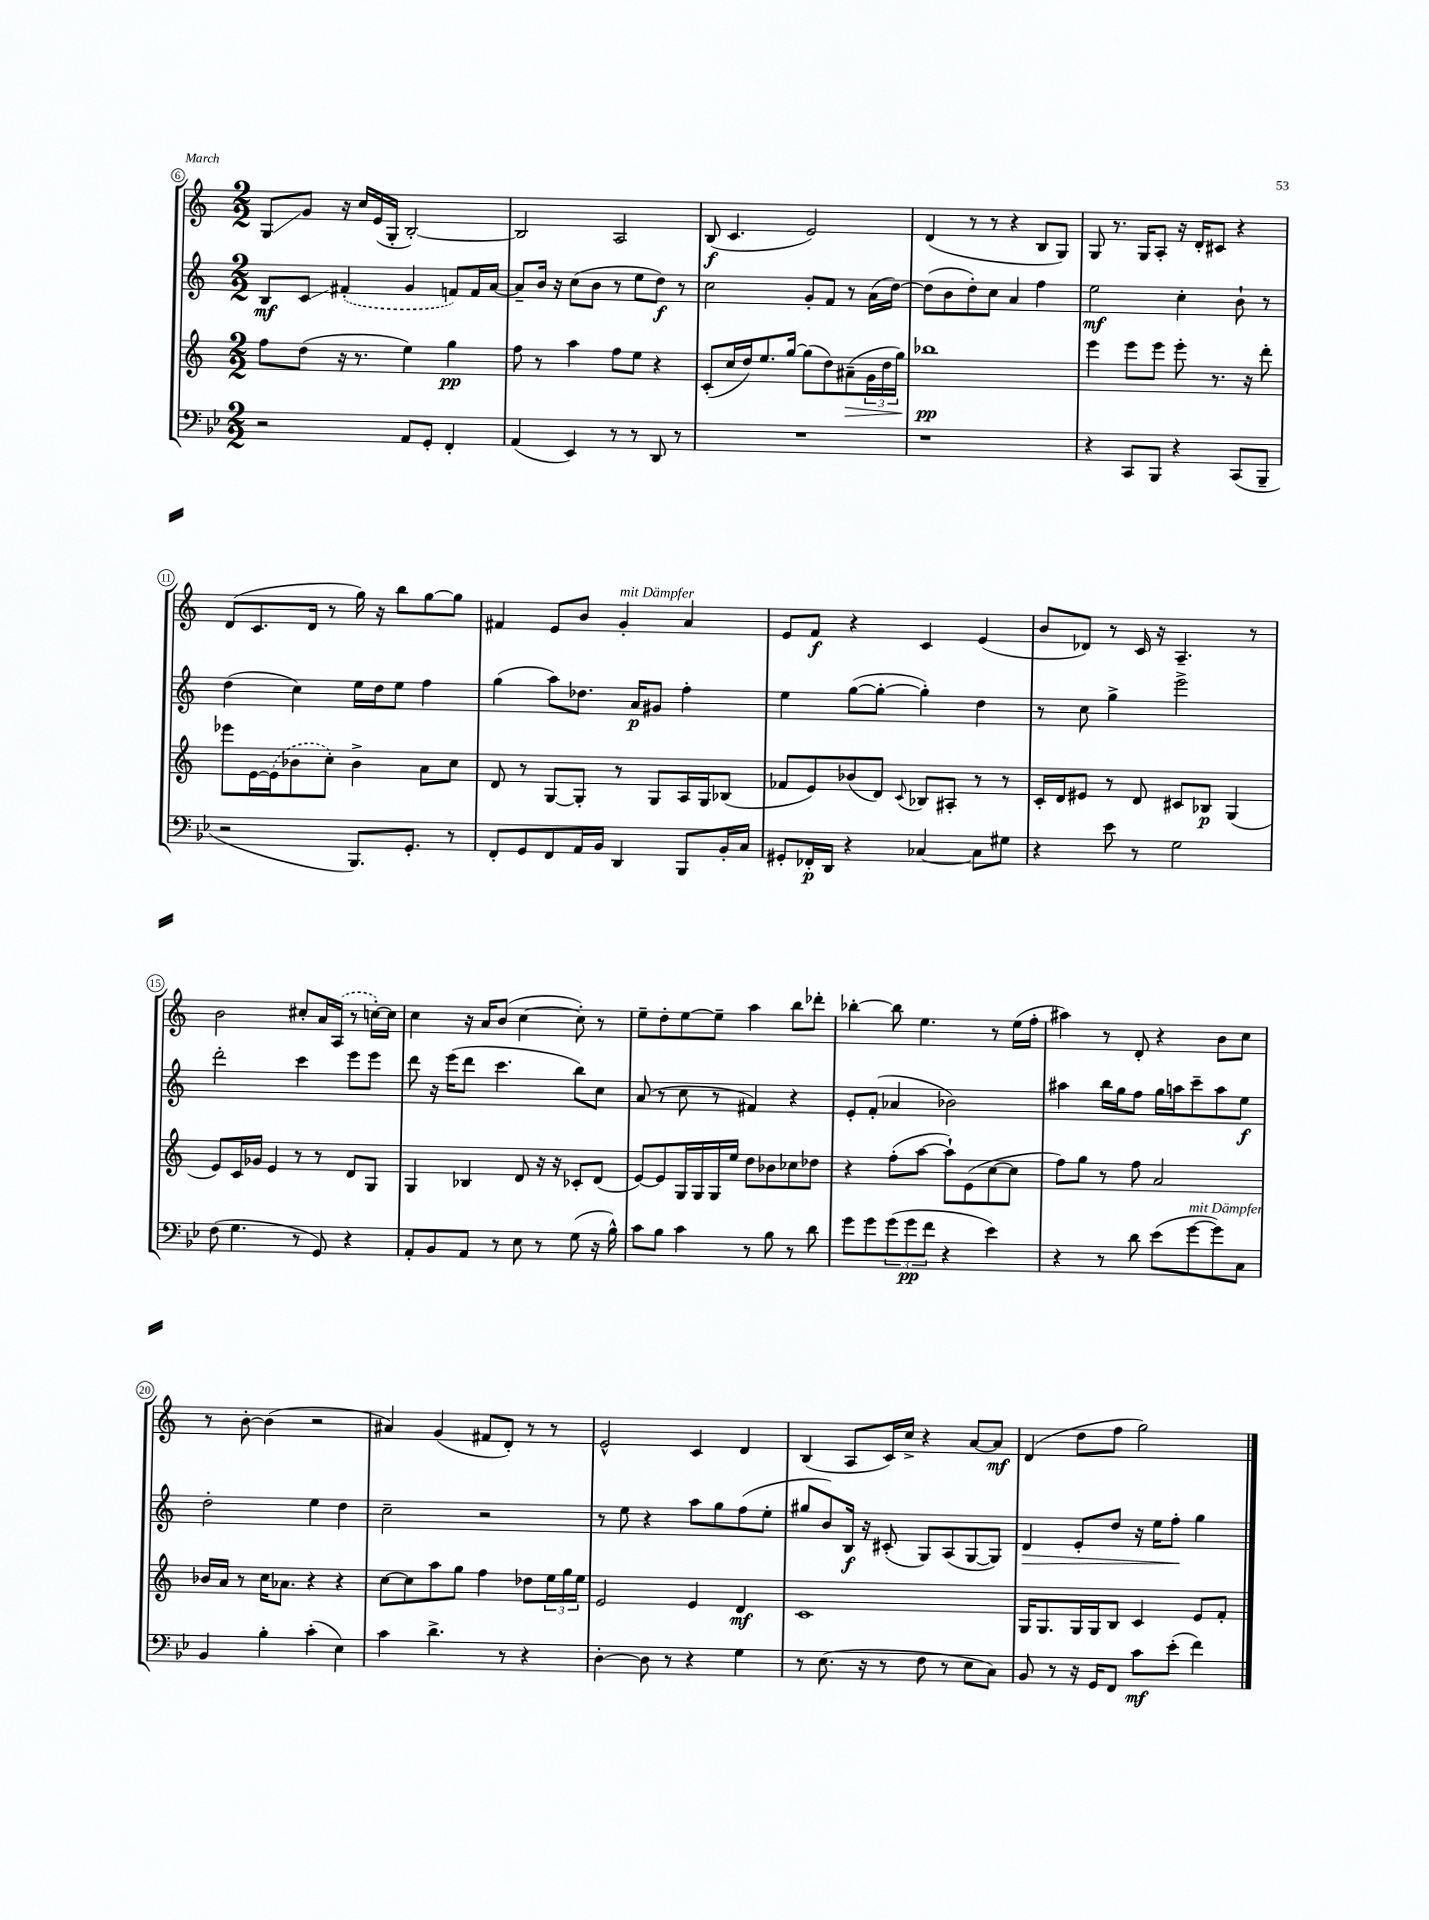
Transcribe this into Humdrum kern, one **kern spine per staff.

**kern	**kern	**kern	**kern
*staff4	*staff3	*staff2	*staff1
*clefF4	*clefG2	*clefG2	*clefG2
*k[b-e-]	*k[]	*k[]	*k[]
*M2/2	*M2/2	*M2/2	*M2/2
2r	8ff	8B	8G
.	(8dd	8c	8g
.	16r	(4f#'	16r
.	8.r	.	16cc
.	.	.	(16e
.	.	.	16G'
8AA	4ee)	4g	[2B')
8GG'	.	.	.
4FF'	4gg	8f)	.
.	.	16f	.
.	.	[16a	.
=	=	=	=
(4AA	8ff	8a~]	2B]
.	8r	16b	.
.	.	16r	.
4EE-)	4aa	(8cc	.
.	.	8b	.
8r	8ff	8r	2A
8r	8ee	8ee	.
8DD	4r	8dd)	.
8r	.	8r	.
=	=	=	=
1r	(8c'	2cc	(8B
.	16cc	.	4.c
.	16dd)	.	.
.	8.ee	.	.
.	[16gg	.	.
.	(8gg]	8g'	2e)
.	8dd)	8f	.
.	(8a#~	8r	.
.	24g	(16a	.
.	24dd	.	.
.	.	[16dd)	.
.	24gg)	.	.
=	=	=	=
1r	1bb-	(8dd]	(4d
.	.	8b	.
.	.	8dd')	8r
.	.	8cc	8r
.	.	4a	4r
.	.	4ff	8B
.	.	.	8G)
=	=	=	=
4r	4eee	2ee	8G
.	.	.	8.r
8CC	8eee	.	.
.	.	.	16G
8BBB-	8eee	.	8A'
4r	8eee'	4cc'	16r
.	.	.	16d'
.	8.r	.	8c#
(8CC	.	8b`	4r
.	16r	.	.
8BBB-~	8ddd'	8r	.
=	=	=	=
2r	8eee-	(4dd	(8d
.	[16e	.	8.c
.	(16e]	.	.
.	8b-	4cc)	.
.	.	.	16d
.	8cc')	.	8r
8.BBB-)	4b-^	16ee	16gg)
.	.	16dd	16r
.	.	8ee	8bb
8.GG'	.	.	.
.	8a	4ff	[8gg
8r	8cc	.	8gg]
=	=	=	=
8FF'	8d	(4gg	4f#
8GG	8r	.	.
8FF	[8G	8aa)	8e
16AA	8G']	8.dd-	8b
16BB-	.	.	.
4DD	8r	.	4g'
.	.	16a	.
.	8G	8g#	.
8BBB-	16A	4ff'	4a
.	16G	.	.
16BB-'	(8B-	.	.
16C	.	.	.
=	=	=	=
8GG#'	8f-	4ee	8e
16FF-'	8e)	.	8f
16DD	.	.	.
4r	(8b-	([8gg	4r
.	8d)	8gg'_	.
.	8qqc	.	.
[4C-	8B-	4gg'])	4c
.	8A#'	.	.
8C-]	8r	4dd	(4e
8G#	8r	.	.
=	=	=	=
4r	16c'	8r	8b
.	16d	.	.
.	8e#	8cc	8d-)
8e-	8r	4gg^	8r
8r	8d	.	16c
.	.	.	16r
2G	8c#	2eee^	4.A~
.	8B-	.	.
.	(4G	.	.
.	.	.	8r
=	=	=	=
(8F	8e)	2ddd'	2b
4.G	16c	.	.
.	16g-	.	.
.	4e	.	.
8r	8r	4ccc	8cc#'
8GG)	8r	.	16a
.	.	.	(16A
4r	8d	8eee	8r
.	8G	8eee	[16cc')
.	.	.	16cc]
=	=	=	=
8AA'	4G	8ddd	4cc
8BB-	.	16r	.
.	.	(16eee	.
8AA	4B-	8ddd	16r
.	.	.	16a
8r	.	4.ccc	(8b
8E-	8d	.	[4cc
8r	16r	.	.
.	16r	.	.
(8G	8c-'	8bb)	8cc'])
16r	(8d	8cc	8r
16B-^^)	.	.	.
=	=	=	=
8c	[8e)	(8a	8ee~
8B-	8e]	8r	8dd'
4c	16G	8cc	[8ee
.	16G	.	.
.	16G	8r	8ee~]
.	16ee	.	.
8r	8dd	4f#)	4aa
8B-	8b-	.	.
8r	8cc-	4r	8bb
8d	8dd-	.	8ddd-'
=	=	=	=
8g	4r	8e'	[4bb-'
8g	.	(8f'	.
(12g	(8ff'	4a-	8bb-]
12g	.	.	.
.	[8aa	.	4.ee
12f	.	.	.
4r	8aa`])	2b-)	.
.	(8e	.	.
4e-)	[8cc	.	8r
.	8cc]	.	(16ee
.	.	.	16ff'
=	=	=	=
4r	8ff)	4aa#	4aa#)
.	8gg	.	.
8r	8r	16bb	8r
.	.	16gg	.
8d	8ff	8ff	8d'
(8e-	2a	16gg	4r
.	.	16aa	.
[8g	.	8ccc~	.
8g])	.	8aa	8b
8C	.	8ee	8cc
=	=	=	=
4BB-	16b-	2dd'	8r
.	16a	.	.
.	8r	.	[8b'
4B-'	16cc	.	(4b]
.	8.a-	.	.
(4c'	4r	4ee	2r
4E-)	4r	4dd	.
=	=	=	=
4c	[8cc	2cc~	4a#)
.	8cc]	.	.
4.d^	8aa	.	(4g
.	8gg	.	.
.	4ff	2r	8f#
8r	.	.	8d')
4r	8dd-	.	8r
.	24ee	.	8r
.	24gg	.	.
.	24ee	.	.
=	=	=	=
[4D'	2e	8r	2e^^
.	.	8ee	.
8D]	.	4r	.
8r	.	.	.
4r	4e	8aa	4c
.	.	8gg	.
4G	4d	(8ff	4d
.	.	8ee'	.
=	=	=	=
8r	1c	8gg#	(4B
(8.E-	.	8b)	.
.	.	16B	8A
16r	.	16r	.
8r	.	(8c#'	16c)
.	.	.	16cc^
8F	.	8G)	4r
8r	.	(8A	.
8E-	.	[8G	[8a
8C)	.	8G])	8a]
=	=	=	=
8BB-	16G	4d	(4d
.	8.G	.	.
8r	.	.	.
16r	16G	8e'	8dd
16GG	16G	.	.
8FF	8B	8dd	8ff
8c	4c	16r	2gg)
.	.	16ee	.
(8e-'	.	8ff'	.
4f)	8e	4gg	.
.	8f'	.	.
==	==	==	==
*-	*-	*-	*-
